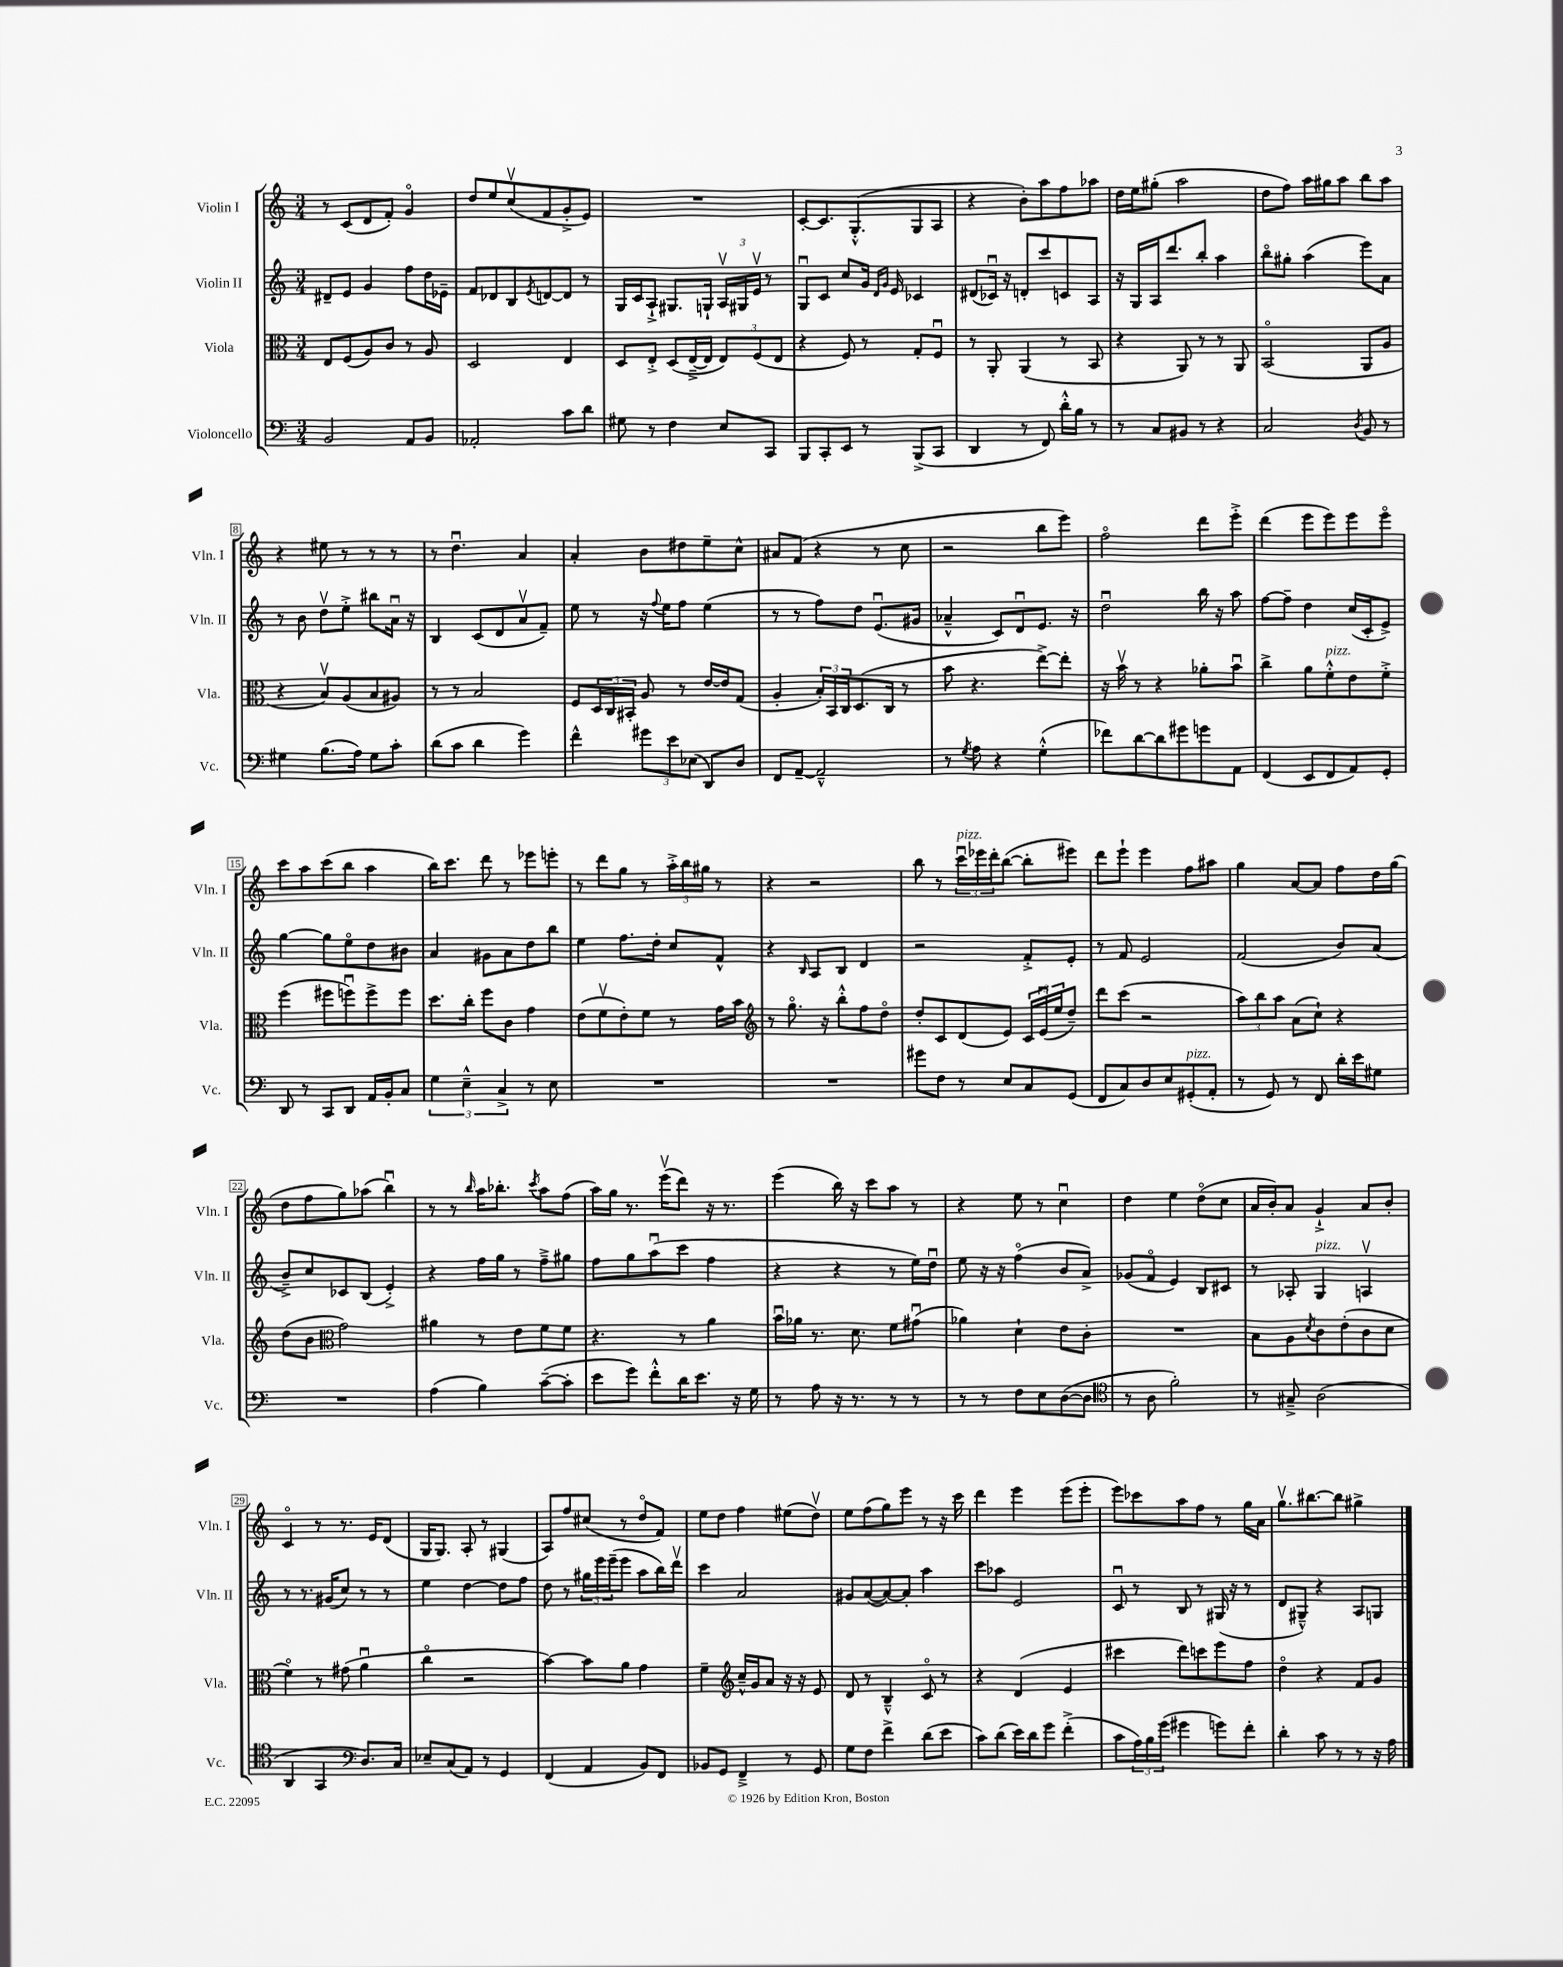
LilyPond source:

<<
\new StaffGroup <<
\new Staff = "s0" \with { instrumentName = "Violin I" shortInstrumentName = "Vln. I" } {
    \clef treble \key c \major \numericTimeSignature \time 3/4
    r8 c'8( d'8 f'8-.) g'4\flageolet |
    d''8 e''8 c''8\upbow( f'8 g'8-.-> e'8) |
    R2. |
    c'8~-. c'8. g8.-.-^( g8 a8 |
    r4 b'8-.) a''8 f''8 aes''8 |
    d''16 e''16 gis''8-.( a''2 |
    d''8 f''8) a''16 gis''16 a''8 b''8 a''8 |
    r4 eis''8 r8 r8 r8 |
    r8 d''4.\downbow a'4 |
    a'4-. b'8 dis''8 e''8-- c''8-^ |
    ais'8 f'8( r4 r8 c''8 |
    r2 b''8 e'''8) |
    f''2\flageolet d'''8 e'''8-.-> |
    d'''4( e'''8 e'''8) e'''8 e'''8\flageolet |
    c'''8 a''8 c'''8( b''8 a''4 |
    b''16) c'''8. d'''8 r8 ees'''8 e'''8-. |
    r8 d'''8 g''8 r8 \tuplet 3/2 { a''16-.-> b''16 gis''16 } r8 |
    r4 r2 |
    b''8 r8 \tuplet 3/2 { c'''16\downbow^\markup { \italic "pizz." } ees'''16 d'''16-. } b''8~( b''8-. eis'''8) |
    d'''8 e'''8-! e'''4 f''8 ais''8 |
    g''4 a'8~ a'8 f''8 d''16 g''16( |
    d''8 f''8 g''8) aes''8( b''4\downbow) |
    r8 r8 \grace { b''16 } a''16 bes''8.-. \acciaccatura { c'''8 } a''8 f''8( |
    a''16) g''16 r8. e'''16\upbow( d'''8) r16 r8. |
    e'''4( b''16) r16 c'''8 a''8 r8 |
    r4 e''8 r8 c''4\downbow |
    d''4 e''4 d''8\flageolet( c''8 |
    a'16 b'16-.) a'8 g'4-!-> a'8 b'8-. |
    c'4\flageolet r8 r8. e'16 d'8( |
    g16 g8.) a8-. r8 gis4( |
    a8) f''8 cis''8( r8 d''8\flageolet f'8) |
    e''8 d''8 f''4 eis''8( d''8\upbow) |
    e''8 f''8( g''8) e'''8 r8 r16 c'''16 |
    d'''4 e'''4 e'''8( e'''8-. |
    e'''8) ces'''8 a''8 f''8 r8 g''16 a'16 |
    g''8.\upbow bis''8.~ bis''8 gis''4-> \bar "|." |
}
\new Staff = "s1" \with { instrumentName = "Violin II" shortInstrumentName = "Vln. II" } {
    \clef treble \key c \major \numericTimeSignature \time 3/4
    dis'8-- e'8 g'4 f''8 d''16 ees'16-- |
    f'8 des'8 b8 \acciaccatura { e'8 } d'8~ d'8 r8 |
    g16 c'16 a8-!-> gis8. g16-! \tuplet 3/2 { a16\upbow gis16 e'16\upbow } r8 |
    g8\downbow c'8 c''8 g'16 \grace { d'16 g'16 } e'16 ces'4 |
    dis'8( ces'16\downbow) r16 d'8-. c'''8 c'8 a8 |
    r16 g16 a16 d'''8. b''8-. a''4 |
    b''8\flageolet gis''8-. a''4( e'''8) a'8 |
    r8 b'8 d''8\upbow e''8-.-> bis''8 a'16\downbow r16 |
    b4 c'8( d'8 a'8\upbow f'8--) |
    e''8 r8 r16 \appoggiatura { f''8 } e''16 f''8 e''4( |
    r8 r8 f''8) d''8 e'8.\downbow( gis'16 |
    aes'4---^ c'8) d'8\downbow e'8. r16 |
    d''2\downbow b''16 r16 a''8 |
    f''8~ f''8-- d''4 c''16( c'16-. e'8->) |
    g''4~ g''8 e''8\flageolet d''8 bis'8 |
    a'4 gis'8 a'8 d''8 b''8 |
    e''4 f''8. d''16-. c''8 f'8-^ |
    r4 \grace { b16 } a8 b8 d'4 |
    r2 f'8-.-> e'8-. |
    r8 f'8 e'2 |
    f'2( b'8) a'8( |
    b'8--->) c''8 ces'8 b8( e'4-.->) |
    r4 f''16 g''16 r8 f''8---> gis''8 |
    f''8 g''8 a''8\downbow( c'''8 f''4 |
    r4 r4 r8 e''16) d''16\downbow |
    e''8 r16 r16 f''4\flageolet( b'8 a'8->) |
    ges'8( f'8\flageolet e'4) b8 cis'8 |
    r8 aes8-. g4^\markup { \italic "pizz." } a4\upbow |
    r8 r8. gis'16( c''8) r8 r8 |
    e''4 d''4~ d''8 f''8 |
    d''8 r8 \tuplet 3/2 { gis''16 e'''16 e'''16--( } e'''8 a''8 b''16) d'''16\upbow |
    c'''4 a'2 |
    gis'8 a'8~( a'8~) a'8-. a''4 |
    c'''8 aes''8 e'2 |
    c'8\downbow r8 b8 r8 gis16( r16 r8 |
    d'8 gis8---^) r4 a8 g8 \bar "|." |
}
\new Staff = "s2" \with { instrumentName = "Viola" shortInstrumentName = "Vla." } {
    \clef alto \key c \major \numericTimeSignature \time 3/4
    e8 f8( a8) c'8 r8 a8 |
    d2 e4 |
    d8 e8-.-> d8( e16~---> e16 \tuplet 3/2 { e8) f8( e8 } |
    r4 f8) r8 g8-. f8\downbow |
    r8 a,8-. a,4( r8 b,8 |
    r4 a,8) r8 r8 a,8 |
    b,2\flageolet( a,8 a8 |
    r4 b8\upbow) a8( b8 ais8) |
    r8 r8 b2 |
    f8 \tuplet 3/2 { d16 c16 bis,16-. } a8 r8 e'16~ e'16 g8( |
    a4-. \tuplet 3/2 { b16-.) b,16 c16 } d8.( c16 r8 |
    b'8 r4. e''8~->) e''8-. |
    r16 b'16\upbow r8 r4 aes'8-. b'8\downbow |
    c''4-> a'8 f'8-.-^^\markup { \italic "pizz." } e'8 f'8-.-> |
    f''4( fis''8 f''8\downbow) f''8-> f''8 |
    d''8. c''16-. f''8 c'8 g'4 |
    e'8( f'8\upbow e'8-.) f'8 r8 g'16 b'16 |
    \clef treble r8 g''8.\flageolet r16 b''8-.-^ f''8 d''8\flageolet |
    d''8-. c'8 d'8( e'8) \tuplet 3/2 { c'16 e'16\downbow( e''16 } d''8--) |
    d'''8 c'''8( r2 |
    \tuplet 3/2 { a''8) b''8 a''8 } a'8( c''8-!) r4 |
    d''8( b'8 \clef alto g'2) |
    ais'4 r8 e'8 f'8 f'8 |
    r4. r8 a'4 |
    b'16\downbow aes'16 r8. d'8. f'8 gis'8\downbow( |
    aes'4) d'4-! e'8 c'8-. |
    R2. |
    b8 a8 \acciaccatura { d'8 } c'8 e'8-.( c'8 d'8 |
    f'4\flageolet) r8 gis'8( a'4\downbow |
    c''4\flageolet r2 |
    b'4~) b'8 a'8 g'4 |
    f'4-- \clef treble c''16---^ g'16 a'8 r16 r16 e'8 |
    d'8 r8 b4---^ c'8\flageolet r8 |
    r4 d'4( e'4 |
    cis'''4 d'''8) c'''8 e'''8 f''8 |
    d''4\flageolet r4 f'8 g'8 \bar "|." |
}
\new Staff = "s3" \with { instrumentName = "Violoncello" shortInstrumentName = "Vc." } {
    \clef bass \key c \major \numericTimeSignature \time 3/4
    b,2 a,8 b,8 |
    aes,2-. c'8 d'8 |
    gis8 r8 f4 e8 c,8 |
    b,,8 c,8-. e,8 r8 b,,8->( c,8 |
    d,4 r8 f,8) d'16-.-^ b16 r8 |
    r8 c8 bis,8 r8 r4 |
    c2 \acciaccatura { d8 } b,8 r8 |
    gis4 b8.( a16) gis8 c'8-. |
    d'8( c'8 d'4 g'4) |
    f'4-^ \tuplet 3/2 { gis'8 e'8 ees8( } d,8) d8 |
    f,8 a,8~-- a,2---^ |
    r8 \acciaccatura { g8 } a8 r4 g4-.-^( |
    fes'8) d'8~ d'8 gis'8 g'8 a,8 |
    f,4( e,8 f,8 a,8) g,8-. |
    d,8 r8 c,8 d,8 a,16 b,16-. c8 |
    \tuplet 3/2 { g4 e4---^ c4-> } r8 e8 |
    R2. |
    R2. |
    gis'8 f8 r8 e8 c8 g,8( |
    f,8 c8) d8 e8 gis,8-.^\markup { \italic "pizz." }( a,8-. |
    r8 g,8) r8 f,8 d'16-. e'16 gis8 |
    R2. |
    a4( b4) c'8~--( c'8-. |
    e'8 g'8) f'8-.-^ d'16 e'8. r16 g16 |
    r8 a8 r16 r8. r8 r8 |
    r8 r8 f8 e8 d8~( d8 |
    \clef tenor r8 a8 f'2-.) |
    r8 gis8---> a2( |
    a,4 g,4 \clef bass d8.) c16 |
    ees8-- c8( a,8) r8 g,4 |
    f,4( a,4 b,8) f,8 |
    bes,8 g,8 f,4---> r8 g,8 |
    g8 f8 f'4-> d'8( e'8 |
    c'8) d'8( e'16) d'16 g'8 f'4-.->( |
    c'8 \tuplet 3/2 { a16) b16 g'16( } gis'4 g'8) f'8-. |
    d'4-. c'8 r8 r8 r16 a16 \bar "|." |
}
>>
>>
\layout { \context { \Score \override BarNumber.stencil = #(make-stencil-boxer 0.1 0.3 ly:text-interface::print) } }
